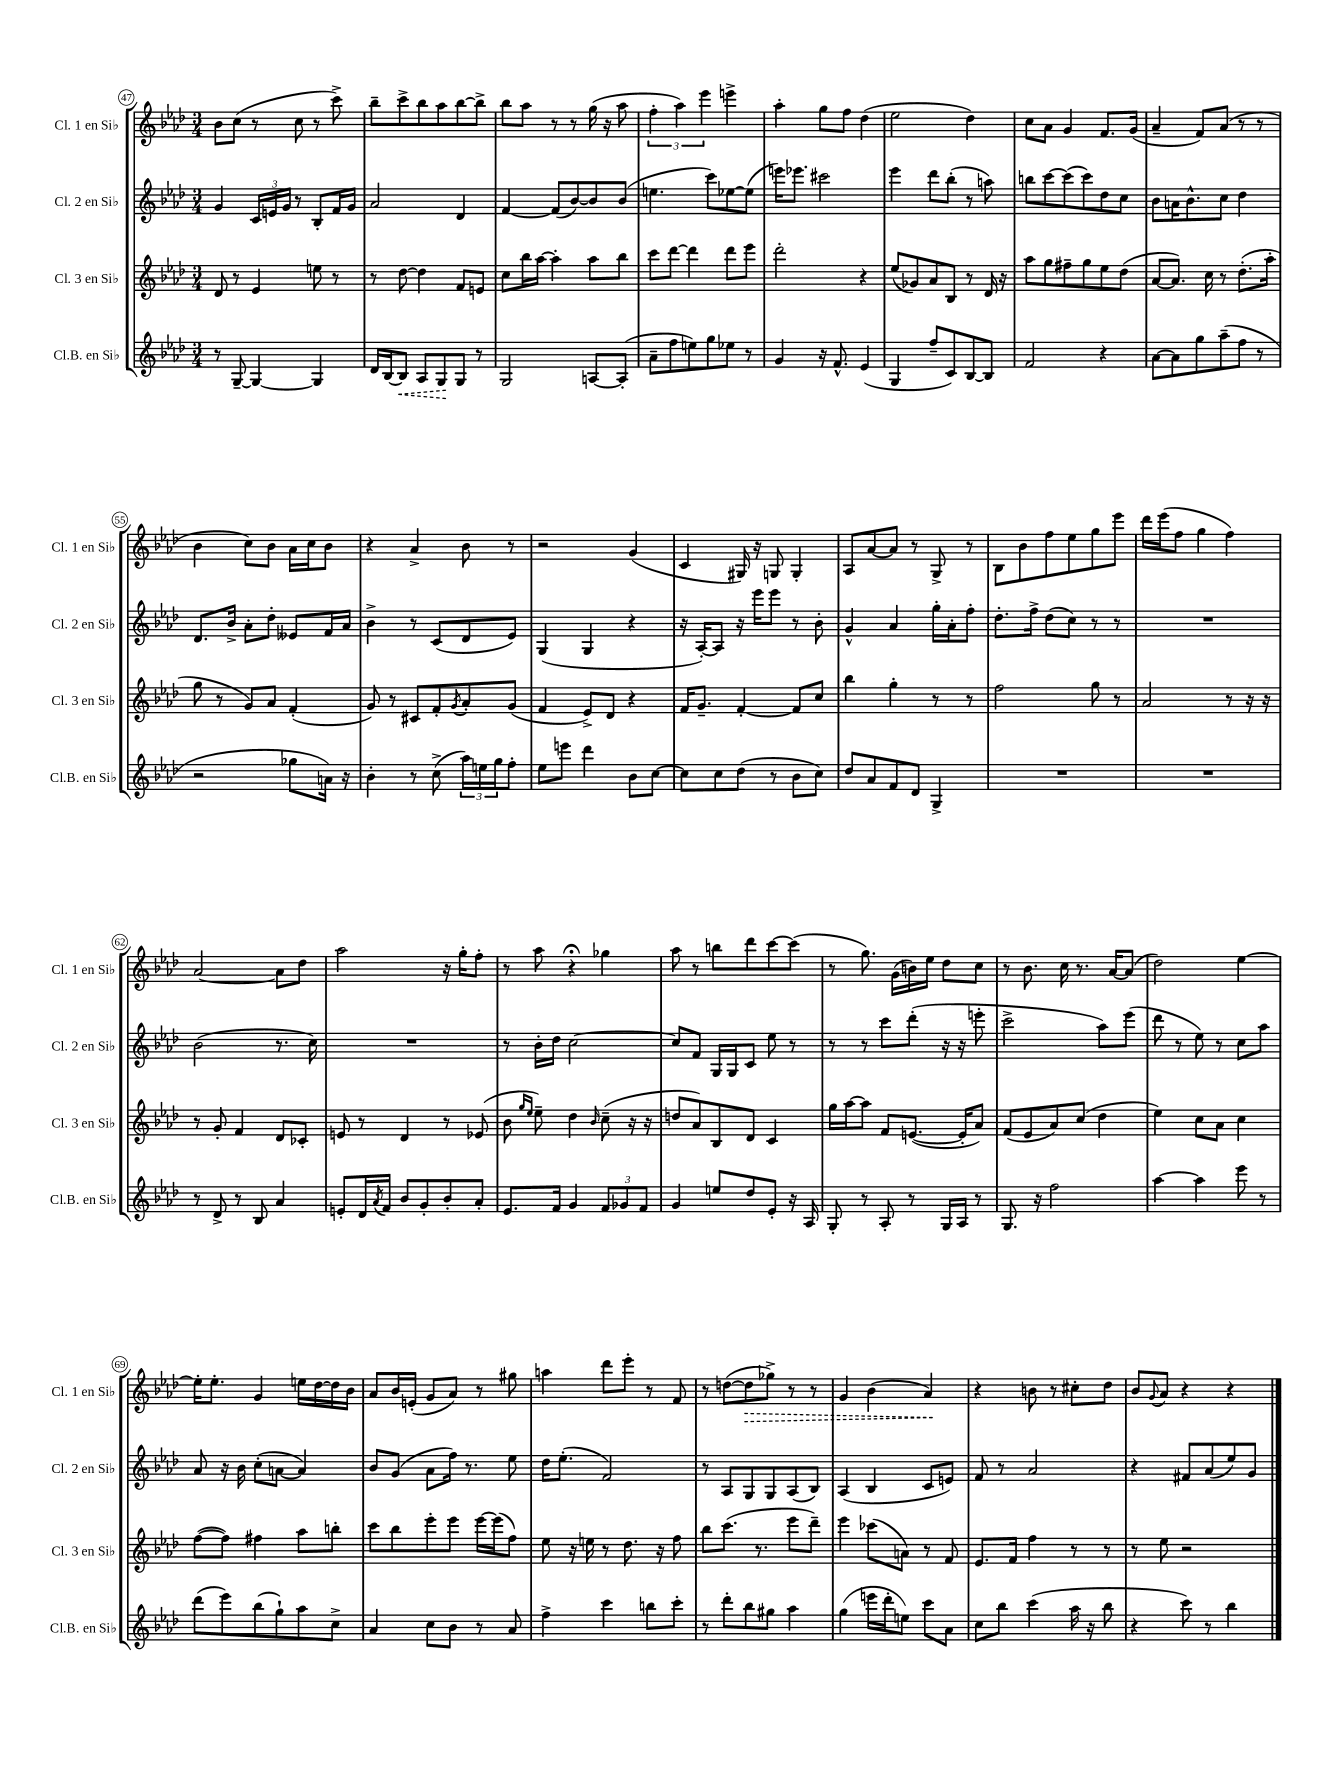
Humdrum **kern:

**kern	**kern	**kern	**kern
*staff4	*staff3	*staff2	*staff1
*clefG2	*clefG2	*clefG2	*clefG2
*k[b-e-a-d-]	*k[b-e-a-d-]	*k[b-e-a-d-]	*k[b-e-a-d-]
*M3/4	*M3/4	*M3/4	*M3/4
8r	8d-	4g	8b-
[8G~	8r	.	(8cc
4G_	4e-	24c	8r
.	.	24e	.
.	.	24g	.
.	.	8r	8cc
4G]	8ee	8B-'	8r
.	8r	16f	8ccc^)
.	.	16g	.
=	=	=	=
16d-	8r	2a-	8bb-~
[16B-	.	.	.
8B-]	[8dd-	.	8ccc^
8A-	4dd-]	.	8bb-
8G	.	.	8aa-
8G	8f	4d-	[8bb-
8r	8e	.	8bb-^]
=	=	=	=
2G	8cc	[4f	8bb-
.	16bb-	.	8aa-
.	[16aa-	.	.
.	4aa-']	(8f]	8r
.	.	[8b-)	8r
[8A	8aa-	8b-]	(16gg
.	.	.	16r
(8A']	8bb-	(8b-	8aa-
=	=	=	=
8a-~	8ccc	4.ee	6ff'
8ff	[8ddd-	.	.
.	.	.	6aa-)
8ee)	4ddd-]	.	.
.	.	.	6eee-
8gg	.	8ccc)	.
8ee-	8ddd-	[8ee-	4eee^
8r	8eee-	(8ee-]	.
=	=	=	=
4g	2ddd-'	16eee)	4aa-'
.	.	8.eee-	.
16r	.	2ccc#	8gg
8.f^^	.	.	.
.	.	.	8ff
(4e-	4r	.	(4dd-
=	=	=	=
4G	(8ee-	4eee-	2ee-
.	8g-)	.	.
8ff~	8a-	8ddd-	.
8c)	8B-	(8bb-'	.
[8B-	8r	8r	4dd-)
8B-]	16d-	8aa)	.
.	16r	.	.
=	=	=	=
2f	8aa-	8bb	8cc
.	8gg	[8ccc	8a-
.	8ff#~	(8ccc]	4g
.	8gg	8ccc)	.
4r	8ee-	8dd-	8.f
.	(8dd-	8cc	.
.	.	.	(16g
=	=	=	=
[8a-	[8a-	8b-	4a-~
8a-]	8.a-])	16a	.
.	.	8.b-^^	.
8gg	.	.	8f)
.	16cc	.	.
(8aa-~	8r	8cc	(8a-
8ff	(8.dd-'	4dd-	8r
8r	.	.	8r
.	16aa-'	.	.
=	=	=	=
2r	8gg	8.d-	4b-
.	8r	.	.
.	.	16b-^	.
.	8g)	8a-'	8cc)
.	8a-	8dd-'	8b-
8gg-	(4f'	8e--	16a-
.	.	.	16cc
16a)	.	16f	8b-
16r	.	16a-	.
=	=	=	=
4b-'	8g)	4b-^	4r
.	8r	.	.
8r	8c#	8r	4a-^
(8cc^	8f'	(8c	.
.	8qg	.	.
24aa-)	8a-'	8d-	8b-
24ee	.	.	.
24gg	.	.	.
8ff'	(8g	8e-)	8r
=	=	=	=
8ee-	4f	(4G	2r
8eee	.	.	.
4ddd-	8e-^)	4G	.
.	8d-	.	.
8b-	4r	4r	(4g
[8cc	.	.	.
=	=	=	=
8cc]	16f	16r	4c
.	8.g~	[16A-')	.
8cc	.	8A-]	.
(8dd-	[4f'	16r	16G#)
.	.	16eee-	16r
8r	.	8eee-	8G
8b-	8f]	8r	4G'
8cc)	8cc	8b-'	.
=	=	=	=
8dd-	4bb-	4g^^	8A-
8a-	.	.	[8a-
8f	4gg'	4a-	8a-]
8d-	.	.	8r
4G^	8r	16gg'	8G^
.	.	16a-'	.
.	8r	8ff'	8r
=	=	=	=
2.r	2ff	8.dd-'	8B-
.	.	.	8b-
.	.	16ff^	.
.	.	(8dd-	8ff
.	.	8cc)	8ee-
.	8gg	8r	8gg
.	8r	8r	8eee-
=	=	=	=
2.r	2a-	2.r	16ddd-
.	.	.	(16eee-
.	.	.	8ff
.	.	.	4gg
.	8r	.	4ff)
.	16r	.	.
.	16r	.	.
=	=	=	=
8r	8r	(2b-	[2a-
8d-^	8g'	.	.
8r	4f	.	.
8B-	.	.	.
4a-	8d-	8.r	8a-]
.	8c-'	.	8dd-
.	.	16cc)	.
=	=	=	=
8e'	8e	2.r	2aa-
16d-	8r	.	.
8qa-	.	.	.
16f	.	.	.
8b-	4d-	.	.
8g'	.	.	.
8b-'	8r	.	16r
.	.	.	16gg'
8a-'	(8e-	.	8ff'
=	=	=	=
8.e-	8b-	8r	8r
.	16qqgg	.	.
.	16qqee-	.	.
.	8ee-~)	16b-'	8aa-
16f	.	16dd-	.
4g	4dd-	[2cc	4r;
.	16qqb-	.	.
12f	(8cc~	.	4gg-
12g-	.	.	.
.	16r	.	.
12f	.	.	.
.	16r	.	.
=	=	=	=
4g	8dd	8cc]	8aa-
.	8a-)	8f	8r
8ee	8B-	16G	8bb
.	.	16G	.
8dd-	8d-	8c	8ddd-
8e-'	4c	8ee-	[8ccc
16r	.	8r	(8ccc]
16A-	.	.	.
=	=	=	=
8G'	16gg	8r	8r
.	[16aa-	.	.
8r	8aa-]	8r	8.gg)
8A-'	8f	8ccc	.
.	.	.	(16g
8r	([8.e	(8ddd-'	16b)
.	.	.	16ee-
16G	.	16r	8dd-
16A-	16e']	16r	.
8r	8a-)	8eee'	8cc
=	=	=	=
8.G	(8f	2ccc^	8r
.	8e-	.	8.b-
16r	.	.	.
2ff	8a-)	.	.
.	.	.	16cc
.	(8cc	.	8.r
.	4dd-	8aa-)	.
.	.	.	[16a-
.	.	(8eee-	(8a-]
=	=	=	=
[4aa-	4ee-)	8ddd-	2dd-)
.	.	8r	.
4aa-]	8cc	8ee-)	.
.	8a-	8r	.
8eee-	4cc	8cc	[4ee-
8r	.	8aa-	.
=	=	=	=
(8ddd-	([8ff	8a-	16ee-']
.	.	.	8.ee-'
8eee-)	8ff])	16r	.
.	.	16b-	.
(8bb-	4ff#	(8cc'	4g
8gg`)	.	[8a	.
8aa-	8aa-	4a])	16ee
.	.	.	[16dd-
8cc^	8bb'	.	16dd-]
.	.	.	16b-
=	=	=	=
4a-	8ccc	8b-	8a-
.	8bb-	(8g	16b-
.	.	.	(16e'
8cc	8eee-'	8a-	8g
8b-	8eee-	16ff)	8a-)
.	.	8.r	.
8r	[16eee-	.	8r
.	(16eee-]	.	.
8a-	8ff)	8ee-	8gg#
=	=	=	=
4ff^	8ee-	16dd-	4aa
.	.	(8.ee-'	.
.	16r	.	.
.	16ee	.	.
4ccc	8r	2f)	8ddd-
.	8.dd-	.	8eee-'
8bb	.	.	8r
.	16r	.	.
8ccc'	8ff	.	8f
=	=	=	=
8r	8bb-	8r	8r
8ddd-'	(8.ccc	8A-	([8dd
8bb-	.	8G	8dd]
.	8.r	.	.
8gg#	.	8G	8gg-^)
4aa-	8eee-	(8A-	8r
.	8ddd-~)	8B-)	8r
=	=	=	=
(4gg	4eee-	(4A-	4g
16eee	(8ccc-	4B-	(4b-
16ddd-'	.	.	.
8ee)	8a)	.	.
8ccc	8r	8c	4a-)
8a-	8f	8e)	.
=	=	=	=
8cc	8.e-	8f	4r
8bb-	.	8r	.
.	16f	.	.
(4ccc	4ff	2a-	8b
.	.	.	8r
16aa-	8r	.	8cc#'
16r	.	.	.
8bb-	8r	.	8dd-
=	=	=	=
4r	8r	4r	8b-
.	.	.	8qqg
.	8ee-	.	8a-
8ccc)	2r	8f#	4r
8r	.	(8a-	.
4bb-	.	8ee-)	4r
.	.	8g	.
==	==	==	==
*-	*-	*-	*-
